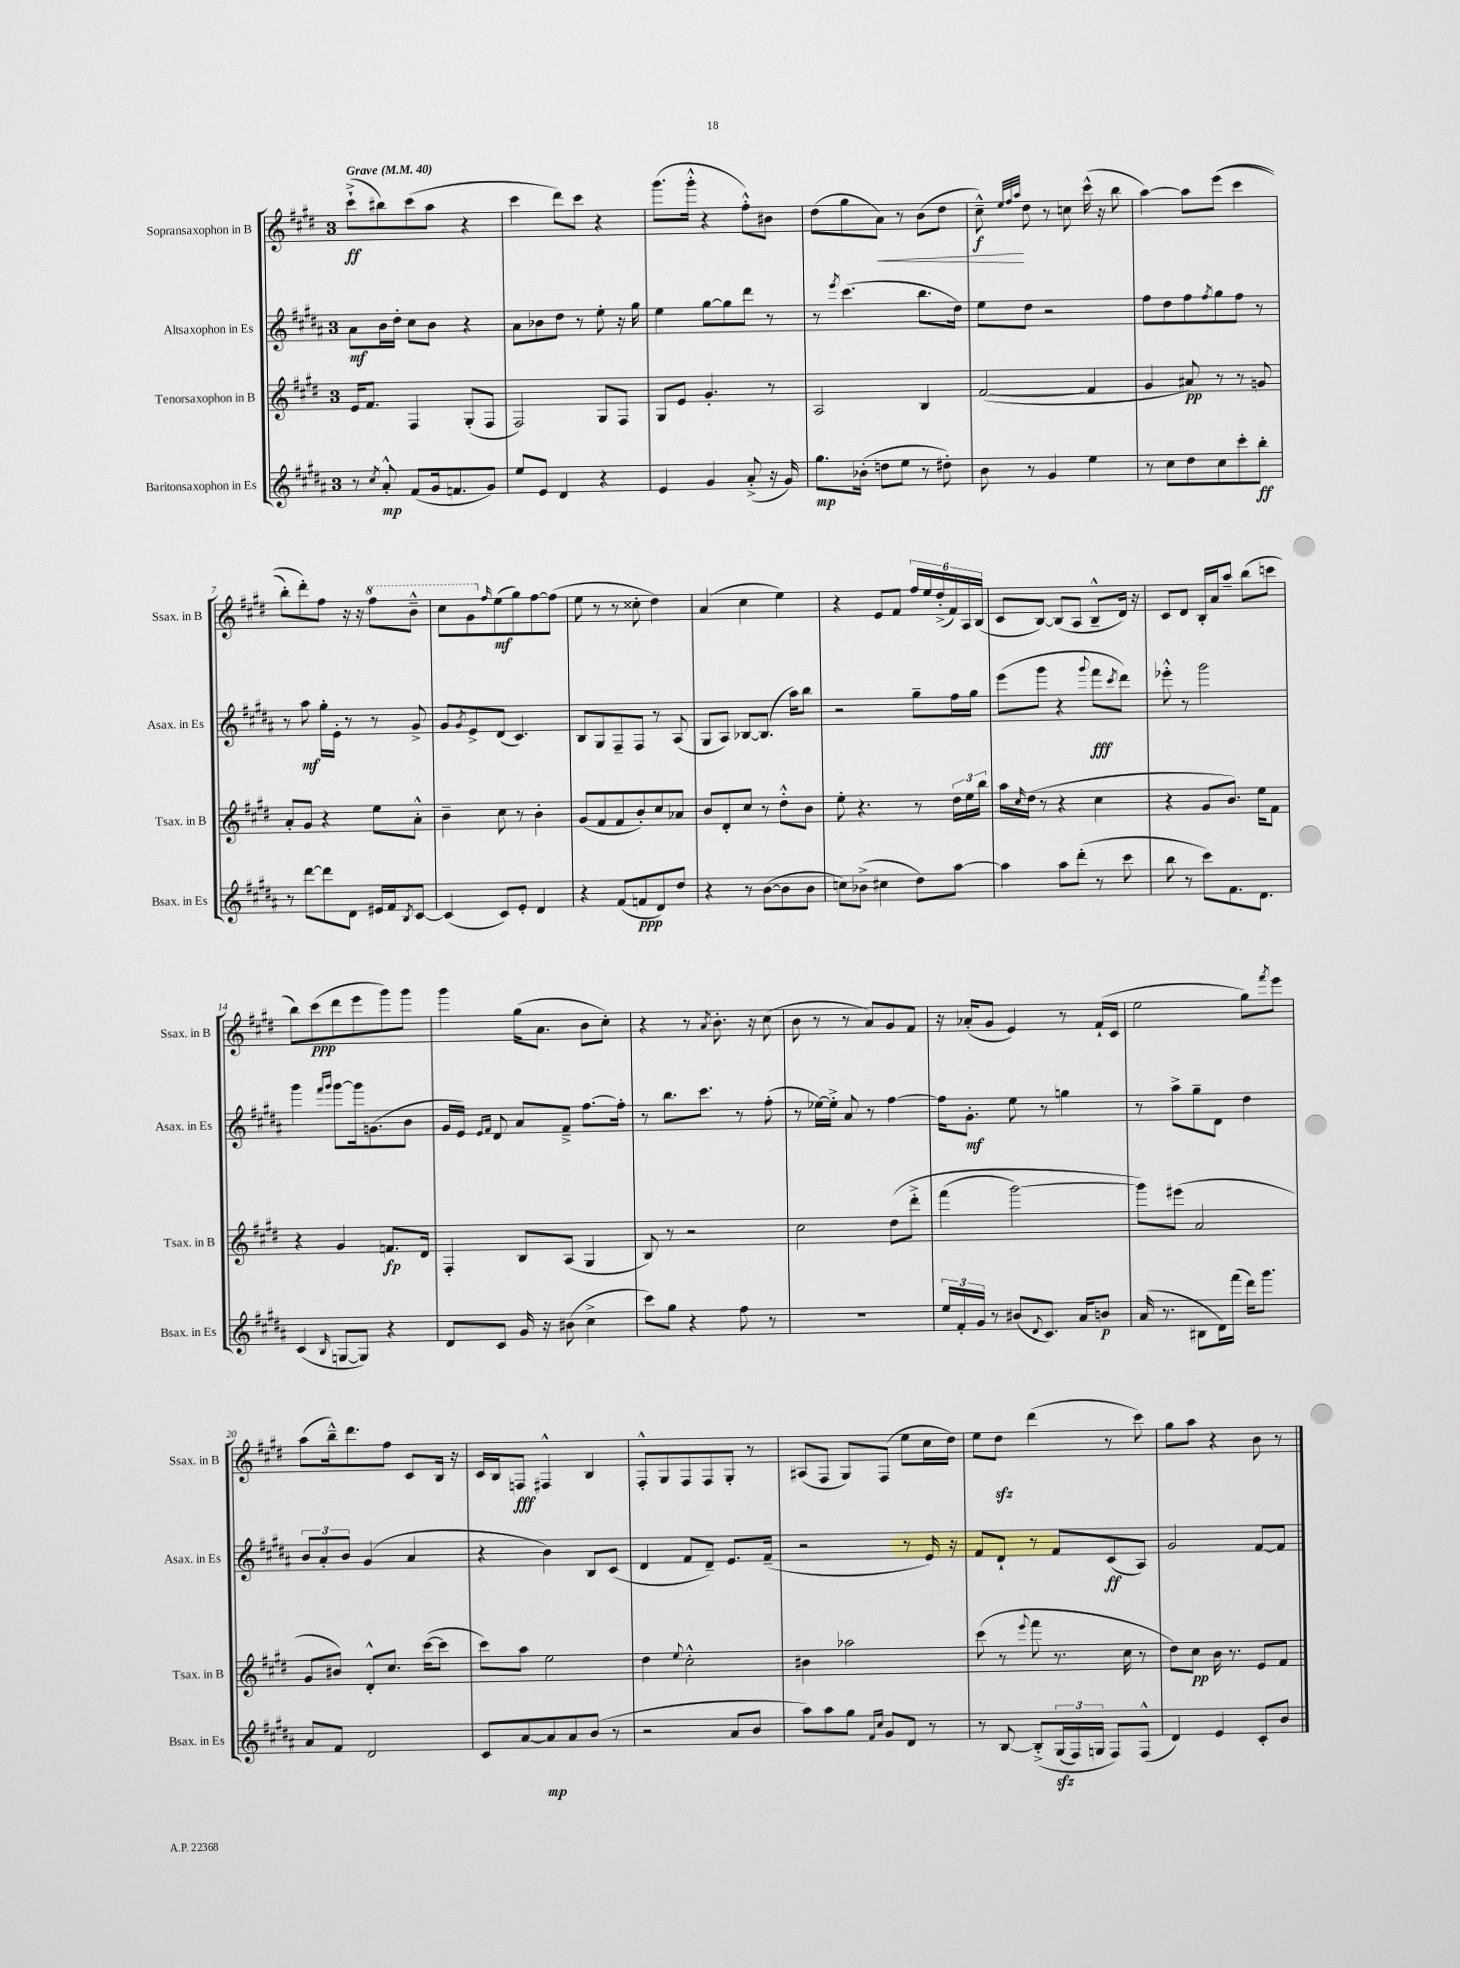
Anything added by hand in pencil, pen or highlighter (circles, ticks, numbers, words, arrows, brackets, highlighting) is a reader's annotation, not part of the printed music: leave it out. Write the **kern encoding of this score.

**kern	**kern	**kern	**kern
*staff4	*staff3	*staff2	*staff1
*clefG2	*clefG2	*clefG2	*clefG2
*k[f#c#g#d#a#]	*k[f#c#g#d#]	*k[f#c#g#d#a#]	*k[f#c#g#d#]
*M3/4	*M3/4	*M3/4	*M3/4
*MM40	*MM40	*MM40	*MM40
8r	16e	8a#	(8ccc#`^
.	8.f#	.	.
8qcc#	.	.	.
8a#'^^	.	16b	8bb#)
.	.	16dd#'	.
(8f#	4F#	8cc#	(8ccc#
16g#	.	8b	8aa
8.f	.	.	.
.	(8G#'	4r	4r
8g#)	8F#	.	.
=	=	=	=
8ee	2F#)	8a#	4ccc#
8e	.	8b-	.
4d#	.	8dd#	8ddd#)
.	.	8r	8ccc#
4r	8G#	8ee'	4r
.	8F#	16r	.
.	.	16gg#	.
=	=	=	=
4e	8G#	4ee	(8.ggg#
.	8e	.	.
.	.	.	16ggg#'^^
4g#	4.g#'	[8gg#	4r
.	.	8gg#]	.
(8a#'^	.	8ddd#	8ff#'^^)
16r	8r	8r	8b#
16g#)	.	.	.
=	=	=	=
8.gg#	2A	8r	(8dd#
.	.	8qeee	.
.	.	(4.ccc#	8gg#
(16b-'	.	.	.
8dd	.	.	8a)
8ee	.	.	8r
8r	4B	8.bb	(8b
8dd#')	.	.	8dd#
.	.	16dd#)	.
=	=	=	=
8b	([2f#	8ee	8cc#~^^)
.	.	.	32qqee
.	.	.	32qqff#
.	.	.	32qqaa
8r	.	8dd#	8dd#
4g#	.	2r	8r
.	.	.	8cc
4ee	4f#]	.	(16ccc#^^
.	.	.	16r
.	.	.	8bb
=	=	=	=
8r	4g#	8ff#	[4aa)
8cc#	.	8dd#	.
8dd#	8a#)	8ff#	8aa]
.	.	8qff#	.
8cc#	8r	8gg#	&((8eee
8ccc#'	8r	8ff#	4ccc#
8bb'	8g	8r	.
=	=	=	=
8r	8a'	8r	8bb')
[8ddd#	8g#	8aa#	8ddd#'&)
8ddd#]	4r	16gg#'	8ff#
.	.	16e'	.
8d#	.	8r	16r
.	.	.	16r
16e#	8ee	8r	8fff#
16f#	.	.	.
8qB	.	.	.
[8c#	8a'^^	8g#^	8bb~^^
=	=	=	=
(4c#]	4b~	8g#	8ccc#
.	.	8qg#	.
.	.	8e^	8gg#
.	.	.	16qqff#
8c#)	8cc#	(8d#	(8ee
8e'	8r	4.c#)	8gg#)
4d#	4b'	.	[8ff#
.	.	.	(8ff#]
=	=	=	=
4r	(8g#	8B	8ee
.	8f#	8G#	8r
(8f#	8f#	8F#~	8r
8f	8b')	8F#	8cc##'
8d#)	8cc#	8r	4dd#)
8dd#	8a-	(8A#	.
=	=	=	=
4r	8b	8G#	(4a
.	8d#'	8A#)	.
8r	8cc#	[8B-	4cc#
([8b	8r	(8.B-]	.
8b]	8dd#'^^	.	4ee)
.	.	16aa#)	.
8b	8b	8bb	.
=	=	=	=
8cc)	8ee'	2r	4r
(8b-^	4.r	.	.
4cc#	.	.	8e
.	.	.	8f#
8dd#)	8r	8gg#~	24ff#
.	.	.	24ee
.	.	.	(24dd#'^
[8aa#	24dd#	16ff#	24f#)
.	24ee	.	24A
.	.	16gg#	.
.	24bb	.	(24B
=	=	=	=
4aa#]	16aa	(8eee	8c#
.	16qqcc#	.	.
.	(16dd#	.	.
.	8r	8ggg#	[8B)
8aa#	4r	4r	(8B]
(8ddd#'	.	.	8A
.	.	8qqggg#	.
8r	4cc#	8fff#	8B~^^
.	.	8qccc#	.
8ccc#	.	8ddd#)	16d#)
.	.	.	16r
=	=	=	=
8bb	4r	8eee-'^^	8c#
8r	.	8r	8d#
8ccc#)	8g#	2ggg#	16B'
.	.	.	16a
8.f#	8.b)	.	8aa~
.	.	.	(8bb
8.d#	16ee	.	.
.	8f#	.	8ccc
=	=	=	=
(4c#	4r	4ggg#	8bb)
.	.	.	(8ccc#
.	.	16qqfff#	.
16qqB	.	16qqggg#	.
[8G	4g#	[8ggg#	8ddd#
8G])	.	16ggg#]	8eee
.	.	(8.g	.
4r	8.f	.	8ggg#)
.	.	8b	8ggg#
.	16d#	.	.
=	=	=	=
8d#	4F#'	16g#	4ggg#
.	.	16e)	.
.	.	16qqe	.
.	.	16qqf#	.
8c#	.	8d#	.
16g#	8B	8a#	(16gg#
16r	.	.	8.a
(8b#	(8A	8f#~^	.
4cc#^	4G#	[8.ff#	8b
.	.	.	8cc#')
.	.	16ff#']	.
=	=	=	=
8ccc#)	8B)	8r	4r
8gg#	8r	8.bb	.
4r	2r	.	8r
.	.	8.ccc#	.
.	.	.	8qa
.	.	.	8.b'
8ff#	.	8r	.
.	.	.	16r
8r	.	(8ff#'	(8cc#
=	=	=	=
2.r	2cc#	8r	8b
.	.	[16ee-)	8r
.	.	16ee-'^]	.
.	.	8a#	8r
.	.	8r	8a)
.	&(8dd#	[4ff#	8g#
.	8ddd#'^	.	8f#
=	=	=	=
24ee	(4fff#	16ff#]	16r
24f#'	.	.	.
.	.	8.g#'	(16a-'
24g#	.	.	.
8r	.	.	8g#
(8b#	[2ggg#)	8ee	4e)
8qqd#	.	.	.
8.c#)	.	8r	.
.	.	4gg	8r
16a#	.	.	.
8b	.	.	(16f#`
.	.	.	16c#
=	=	=	=
(16a#	8ggg#]&)	8r	2ee
8.r	.	.	.
.	(8eee#	8aa#^	.
8B#	2a	8gg#~	.
16d#)	.	8d#	.
(16fff#	.	.	.
16ddd#)	.	4dd#	8gg#)
8.ggg#	.	.	.
.	.	.	8qfff#
.	.	.	8eee
=	=	=	=
8a#	8g#	12b	(8aa
.	.	12a#'	.
8f#	8b#)	.	16bb~^^)
.	.	12b	.
.	.	.	8.ddd#
2d#	8d#'^^	(4g#	.
.	8.cc#	.	8ff#
.	.	4a#	8c#
.	([16ccc#	.	.
.	8ccc#]	.	16B
.	.	.	16r
=	=	=	=
8c#	8ccc#)	4r	16c#
.	.	.	16B
[8a#	8aa	.	8F
8a#]	2ee	4b)	4F#^^
8a#	.	.	.
(8b	.	8B	4B
8r	.	(8c#	.
=	=	=	=
2r	4dd#	4d#	8F#'^^
.	.	.	8G#
.	8qqee	.	.
.	2cc#'^^	8f#	8F#
.	.	8d#~)	8F#
8a#	.	8.e	8G#'
8b	.	.	8r
.	.	(16f#~	.
=	=	=	=
8aa#)	4b#	2r	(8A#
8aa#	.	.	8F#
8gg#	2aa-	.	8G#)
16qqf#	.	.	.
16qqcc#	.	.	.
8g#	.	.	(8F#
8d#	.	8r	8ee
8r	.	16e)	16cc#
.	.	16r	16dd#)
=	=	=	=
8r	(8ccc#	8f#	8ee
[8B	8r	8d#`	8dd#
.	8qqeee	.	.
&(8B'^]	8fff#	8r	(4ddd#
(24G#	8.r	8f#	.
24F#)	.	.	.
24G	.	.	.
8F#&)	.	(8c#	8r
.	16cc#	.	.
(8F#^^	8r	8A#)	8ccc#)
=	=	=	=
4d#)	8dd#)	2g#	8gg#
.	8cc#	.	8aa
4e	16b	.	4r
.	8.r	.	.
8c#'	8e	[8f#	8b
8b	8f#	8f#]	8r
==	==	==	==
*-	*-	*-	*-
